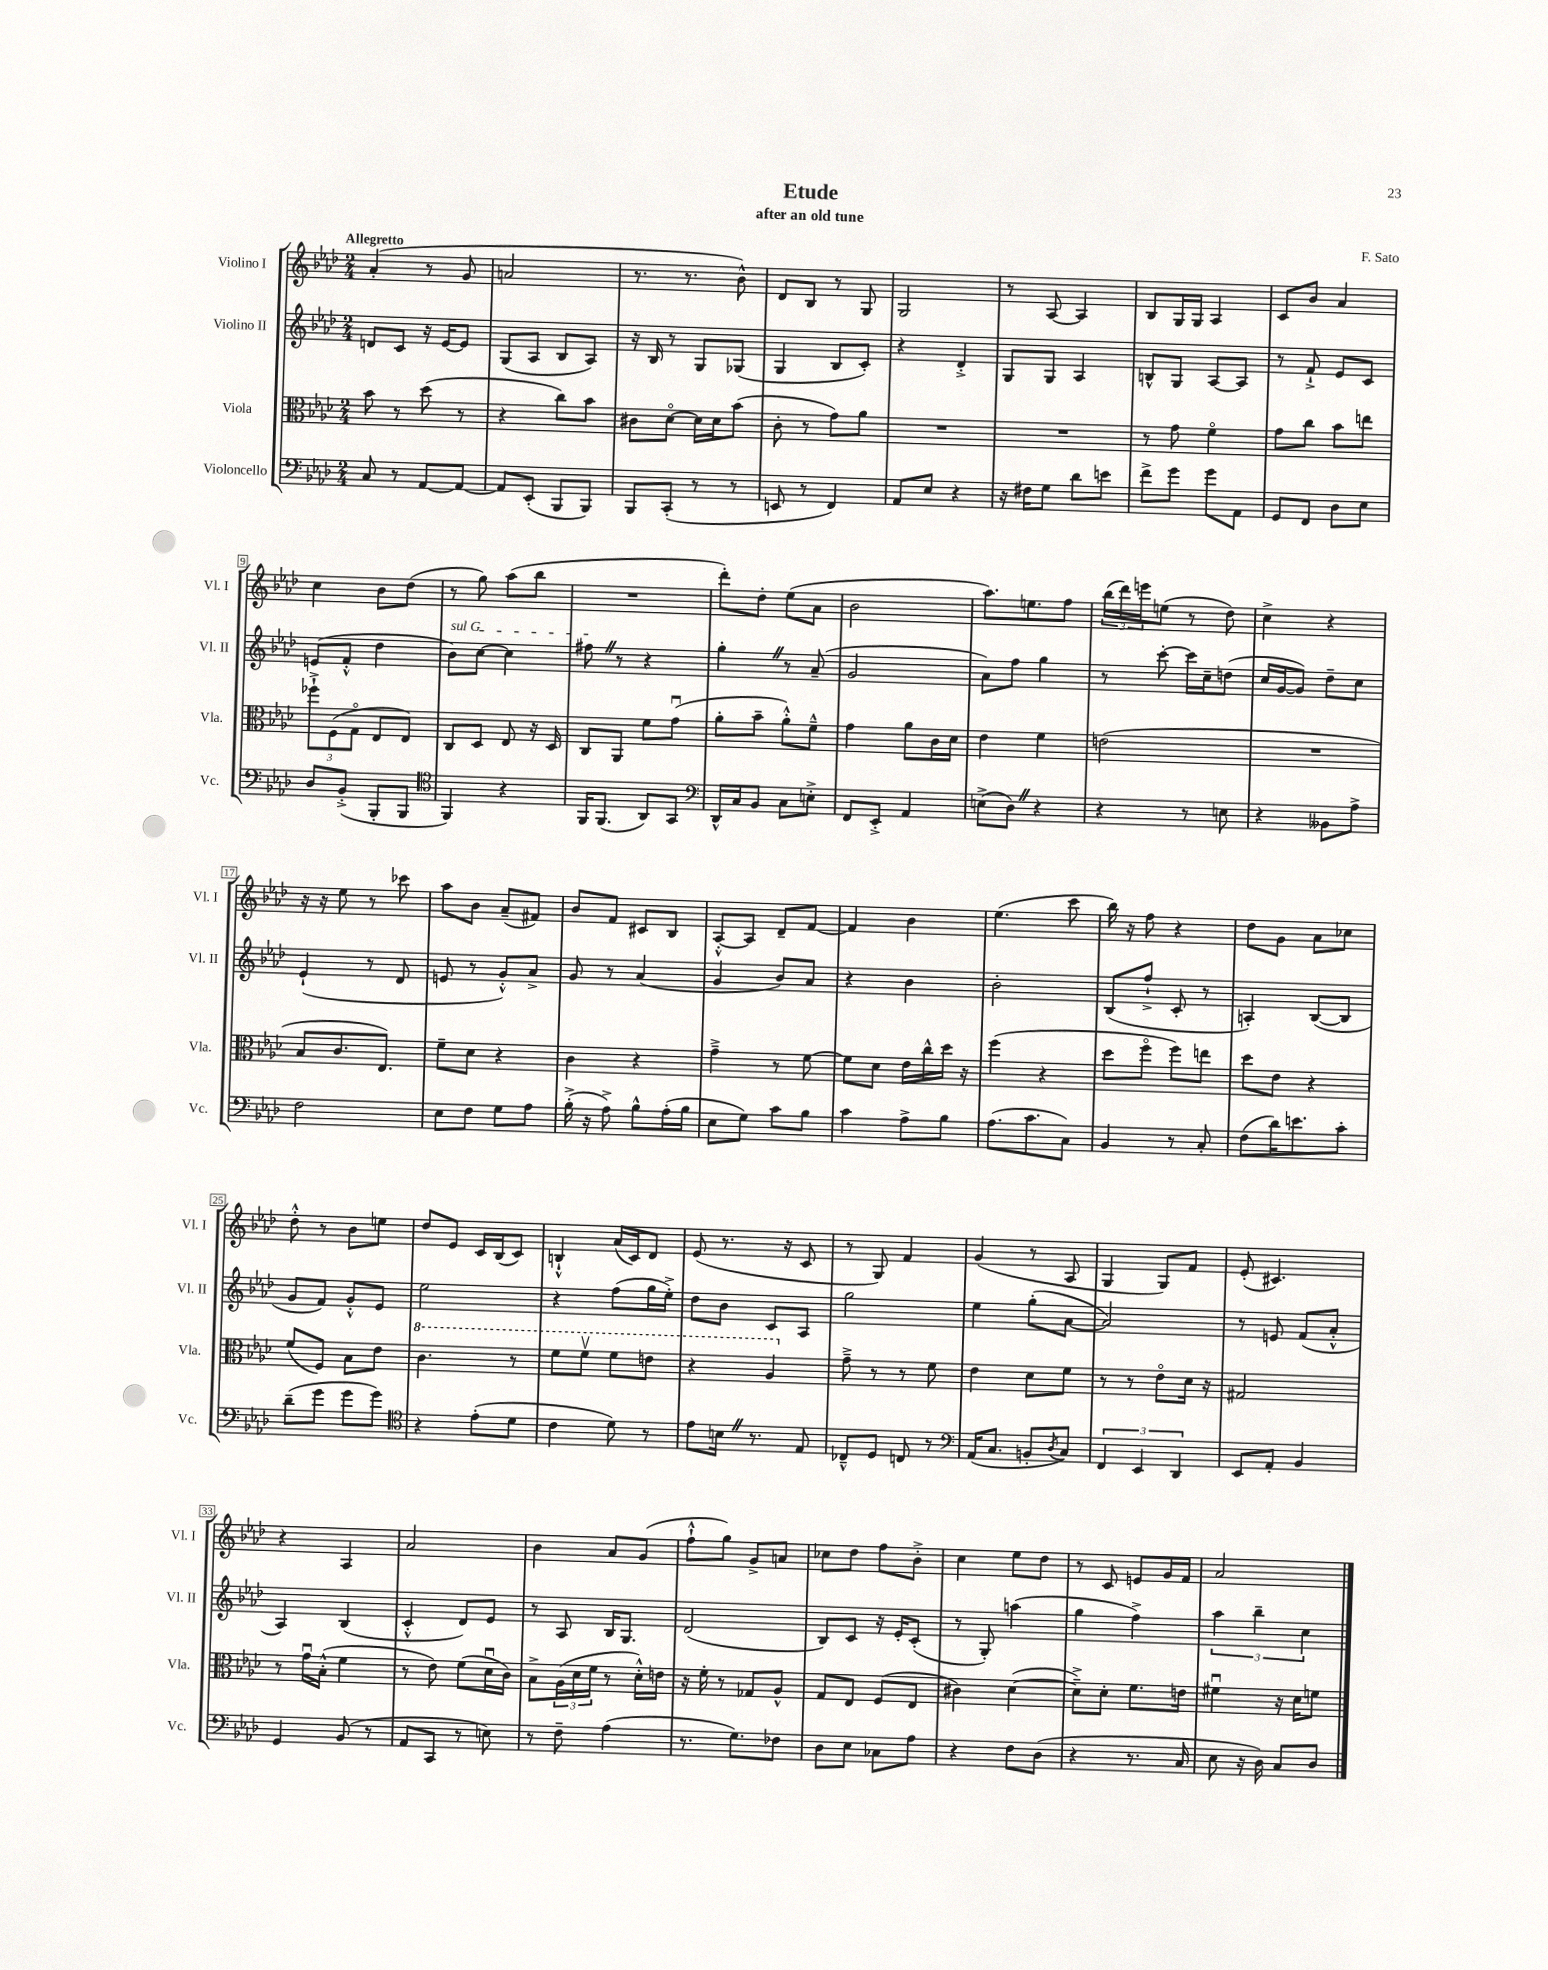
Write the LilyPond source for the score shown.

\header { title = "Etude" composer = "F. Sato" subtitle = "after an old tune" }
<<
\new StaffGroup <<
\new Staff = "s0" \with { instrumentName = "Violino I" shortInstrumentName = "Vl. I" } {
    \clef treble \key aes \major \numericTimeSignature \time 2/4 \tempo "Allegretto"
    aes'4-.( r8 g'8 |
    a'2 |
    r8. r8. bes'8-^) |
    des'8 bes8 r8 g8 |
    g2 |
    r8 aes8~ aes4 |
    bes8 g16 g16 aes4 |
    c'8 bes'8 aes'4 |
    c''4 bes'8 des''8( |
    r8 g''8) aes''8( bes''8 |
    R2 |
    des'''8-.) des''8-. ees''8( aes'8 |
    bes'2 |
    aes''8.) e''8. f''8 |
    \tuplet 3/2 { bes''16( des'''16) e'''16 } e''8( r8 des''8) |
    c''4-> r4 |
    r16 r16 ees''8 r8 ces'''8 |
    aes''8 bes'8 aes'8--( fis'8) |
    bes'8 f'8 cis'8 bes8 |
    aes8~-.-^ aes8 des'8-- f'8~ |
    f'4 bes'4 |
    ees''4.( c'''8 |
    bes''16) r16 f''8 r4 |
    des''8 g'8 aes'8 ces''8 |
    des''8-.-^ r8 bes'8 e''8 |
    des''8 ees'8 c'16 bes16( c'8) |
    b4-!-^ aes'16( c'16) des'8 |
    ees'8( r8. r16 c'8 |
    r8 g8) f'4 |
    g'4( r8 aes8 |
    g4 g8) f'8 |
    ees'8-.( cis'4.) |
    r4 aes4 |
    aes'2 |
    bes'4 aes'8 g'8( |
    f''8-!-^ g''8) g'8-> a'8 |
    ces''8 des''8 f''8 bes'8-.-> |
    c''4 ees''8 des''8 |
    r8 c'8 e'8 g'16 f'16 |
    aes'2 \bar "|." |
}
\new Staff = "s1" \with { instrumentName = "Violino II" shortInstrumentName = "Vl. II" } {
    \clef treble \key aes \major \numericTimeSignature \time 2/4
    d'8 c'8 r16 ees'16~ ees'8 |
    g8( aes8 bes8 aes8) |
    r16 bes16 r8 g8 ges8( |
    g4 bes8 c'8-.) |
    r4 des'4-.-> |
    g8 g8 aes4 |
    b8-^ g8 aes8~ aes8 |
    r8 f'8-!-> ees'8 c'8 |
    e'8( f'8-.-^ des''4 |
    \once \override TextSpanner.bound-details.left.text = \markup { \italic "sul G" } bes'8\startTextSpan) c''8~ c''4 |
    fis''8\stopTextSpan \once \override BreathingSign.text = \markup { \musicglyph "scripts.caesura.straight" } \breathe r8 r4 |
    g''4-. \once \override BreathingSign.text = \markup { \musicglyph "scripts.caesura.straight" } \breathe r8 aes'8--( |
    g'2 |
    aes'8) f''8 g''4 |
    r8 c'''8~-. c'''16 c''16-- d''8( |
    c''16 g'16~ g'8) des''8-- c''8 |
    ees'4-!( r8 des'8 |
    e'8 r8 g'8-.-^) aes'8-> |
    g'8 r8 aes'4( |
    g'4 bes'8) aes'8 |
    r4 bes'4 |
    bes'2-. |
    bes8( f''8-!-> c'8-. r8 |
    a4-.) bes8~( bes8 |
    g'8 f'8) g'8-.-^ ees'8 |
    ees''2 |
    r4 f''8( g''16 ees''16-.->) |
    des''8 bes'8 c'8 aes8 |
    g''2 |
    ees''4 g''8-.( aes'8~ |
    aes'2) |
    r8 e'8 f'8( aes'8-.-^ |
    aes4) bes4( |
    c'4-.-^ des'8) ees'8 |
    r8 aes8 bes16 g8. |
    des'2( |
    bes8) c'8 r16 ees'16-. c'8-.( |
    r8 g8-.) a''4( |
    g''4 f''4->) |
    \tuplet 3/2 { aes''4 bes''4-- c''4 } \bar "|." |
}
\new Staff = "s2" \with { instrumentName = "Viola" shortInstrumentName = "Vla." } {
    \clef alto \key aes \major \numericTimeSignature \time 2/4
    bes'8 r8 des''8( r8 |
    r4 c''8) bes'8 |
    cis'8 des'8~\flageolet des'16 des'16 bes'8( |
    c'8-. r8 g'8) aes'8 |
    R2 |
    R2 |
    r8 g'8 f'4\flageolet |
    g'8 c''8 bes'8 e''8 |
    \tuplet 3/2 { fes''8-!-> f8( g8\flageolet } ees8 ees8) |
    c8 des8 ees8 r16 des16 |
    c8 aes,8 f'8 g'8\downbow( |
    aes'8-. bes'8-- aes'8-.-^) f'8---^ |
    g'4 aes'8 c'16 des'16 |
    ees'4 f'4 |
    e'2( |
    R2 |
    bes8 c'8. ees8.) |
    f'8-- des'8 r4 |
    c'4 r4 |
    g'4---> r8 f'8~ |
    f'8 des'8 ees'16 c''16-^ des''16 r16 |
    f''4( r4 |
    des''8 f''8\flageolet f''8) e''8 |
    des''8 ees'8 r4 |
    f'8( f8) bes8 ees'8 |
    \ottava #1 c''4. r8 |
    f''8 f''8\upbow f''8 e''8 |
    r4 aes'4 \ottava #0 |
    g'8---> r8 r8 f'8 |
    ees'4 des'8 f'8 |
    r8 r8 ees'8\flageolet des'16 r16 |
    gis2 |
    r8 g'16\downbow bes16-.-^( f'4 |
    r8 ees'8) f'8( des'16\downbow c'16) |
    bes8-> \tuplet 3/2 { aes16( des'16 f'16 } r8 des'16-.-^) e'16 |
    r16 f'16-. r8 ges8 aes8-^ |
    g8 ees8 f8( ees8 |
    cis'4) des'4~( |
    des'8--->) des'8-. f'8. e'16 |
    fis'4\downbow r16 des'16 f'8 \bar "|." |
}
\new Staff = "s3" \with { instrumentName = "Violoncello" shortInstrumentName = "Vc." } {
    \clef bass \key aes \major \numericTimeSignature \time 2/4
    c8 r8 aes,8~ aes,8~ |
    aes,8 ees,8-.( bes,,8 bes,,8) |
    bes,,8 c,8-.( r8 r8 |
    e,8 r8 f,4) |
    aes,8 ees8 r4 |
    r16 fis16 g8 des'8 e'8 |
    f'8-> g'8 g'8 aes,8 |
    g,8 f,8 des8 ees8 |
    des8 bes,8-.->( bes,,8-. bes,,8 |
    \clef tenor f,4) r4 |
    f,16 f,8.( aes,8) g,8 |
    \clef bass des,16-^ c16 bes,8 c8 e8-.-> |
    f,8 ees,8-.-> aes,4 |
    e8->( des8) \once \override BreathingSign.text = \markup { \musicglyph "scripts.caesura.straight" } \breathe r4 |
    r4 r8 e8 |
    r4 beses,8 aes8-> |
    f2 |
    ees8 f8 g8 aes8 |
    bes16-.->( r16 aes8->) bes8-^ aes16-.( bes16 |
    ees8 g8) c'8 bes8 |
    c'4 aes8-> bes8 |
    aes8.( c'8. c8) |
    bes,4 r8 c8-. |
    f8( des'16) e'8. c'8-. |
    des'8--( g'8 g'8 g'8) |
    \clef tenor r4 ees'8-.( des'8 |
    c'4 des'8) r8 |
    ees'8 b16 \once \override BreathingSign.text = \markup { \musicglyph "scripts.caesura.straight" } \breathe r8. ees8 |
    ces8---^ des8 c8 r8 |
    \clef bass aes,16( c8. b,8-. \acciaccatura { des8 } c8) |
    \tuplet 3/2 { f,4 ees,4 des,4 } |
    ees,8 aes,8-. bes,4 |
    g,4 bes,8( r8 |
    aes,8 c,8 r8 e8) |
    r8 f8-- aes4( |
    r8. g8.) fes8 |
    des8 ees8 ces8 aes8 |
    r4 f8 des8( |
    r4 r8. c16 |
    ees8 r16 des16) c8 des8 \bar "|." |
}
>>
>>
\layout { \context { \Score \override BarNumber.stencil = #(make-stencil-boxer 0.1 0.3 ly:text-interface::print) } }
